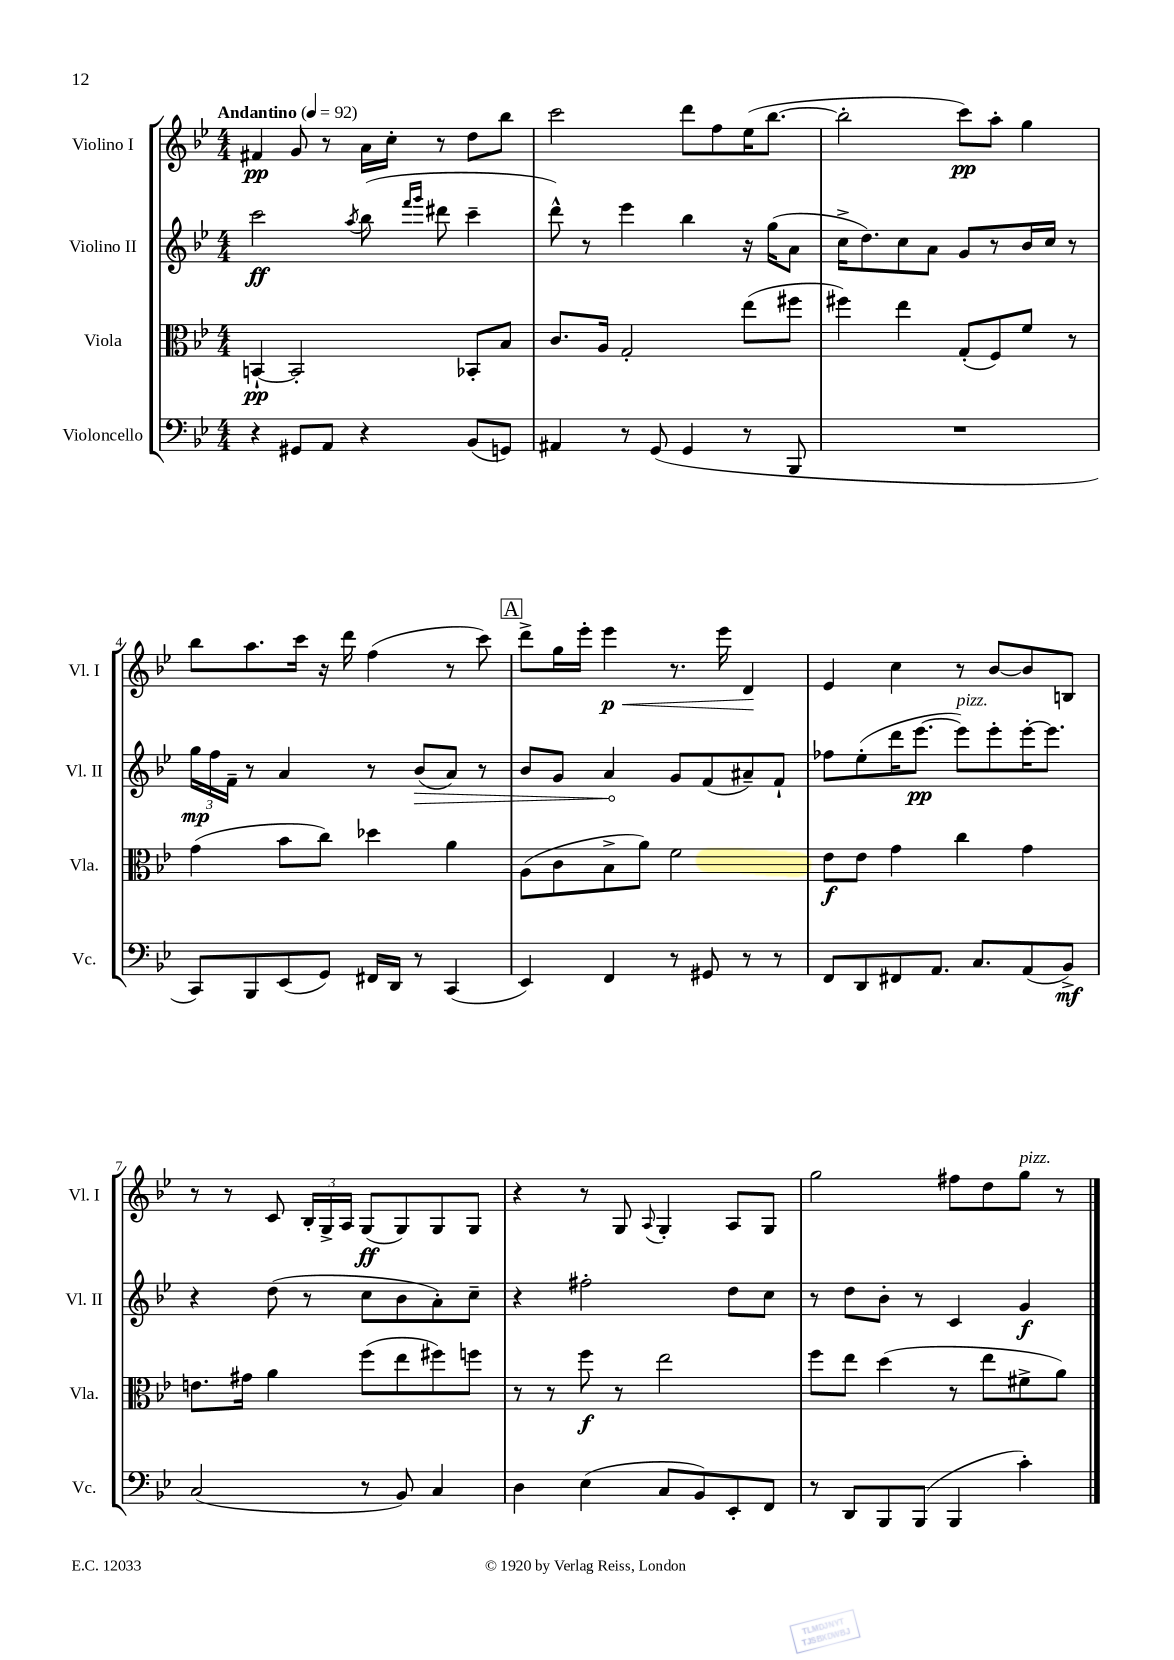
<<
\new StaffGroup <<
\new Staff = "s0" \with { instrumentName = "Violino I" shortInstrumentName = "Vl. I" } {
    \clef treble \key bes \major \numericTimeSignature \time 4/4 \tempo "Andantino" 4 = 92
    \autoBeamOff fis'4\pp g'8 r8 a'16[ c''16]-. r8 d''8[ bes''8] |
    c'''2 d'''8[ f''8 ees''16( bes''8.]~ |
    bes''2-. c'''8[\pp) a''8]-. g''4 |
    bes''8[ a''8. c'''16] r16 d'''16 f''4( r8 c'''8) |
    \mark \markup { \box "A" } d'''8[-> g''16 ees'''16]-. ees'''4\p\< r8. ees'''16 d'4\! |
    ees'4 c''4 r8 bes'8[~ bes'8 b8] |
    r8 r8 c'8 \tuplet 3/2 { bes16[-. g16-> a16] } g8[\ff( g8) g8 g8] |
    r4 r8 g8 \appoggiatura { a8 } g4-. a8[ g8] |
    g''2 fis''8[ d''8 g''8]^\markup { \italic "pizz." } r8 \bar "|." |
}
\new Staff = "s1" \with { instrumentName = "Violino II" shortInstrumentName = "Vl. II" } {
    \clef treble \key bes \major \numericTimeSignature \time 4/4
    \autoBeamOff c'''2\ff \acciaccatura { a''8 } bes''8( \grace { f'''16[ g'''16] } dis'''8 c'''4-- |
    d'''8-^) r8 ees'''4 bes''4 r16 g''16[( a'8] |
    c''16[-> d''8.) c''8 a'8] g'8[ r8 bes'16 c''16] r8 |
    \tuplet 3/2 { g''16[\mp f''16 f'16]-- } r8 a'4 r8 \once \override Hairpin.circled-tip = ##t bes'8[\>( a'8]) r8 |
    \mark \markup { \box "A" } bes'8[ g'8] a'4\! g'8[ f'8( ais'8--) f'8]-! |
    fes''8[ ees''8-.( d'''16 ees'''8.]~\pp ees'''8[^\markup { \italic "pizz." }) ees'''8-. ees'''16~-. ees'''8.] |
    r4 d''8( r8 c''8[ bes'8 a'8-.) c''8]-- |
    r4 fis''2-. d''8[ c''8] |
    r8 d''8[ bes'8]-. r8 c'4 g'4\f \bar "|." |
}
\new Staff = "s2" \with { instrumentName = "Viola" shortInstrumentName = "Vla." } {
    \clef alto \key bes \major \numericTimeSignature \time 4/4
    \autoBeamOff b,4~-!\pp b,2-. bes,8[-. bes8] |
    c'8.[ a16] g2-. ees''8[( fis''8] |
    fis''4) ees''4 g8[-.( f8) f'8] r8 |
    g'4( bes'8[ c''8]) des''4 a'4 |
    \mark \markup { \box "A" } a8[( c'8 bes8-> a'8]) f'2 |
    ees'8[\f ees'8] g'4 c''4 g'4 |
    e'8.[ gis'16] a'4 f''8[( ees''8 fis''8) f''8] |
    r8 r8 f''8\f r8 ees''2 |
    f''8[ ees''8] d''4( r8 ees''8[ fis'8-> a'8]) \bar "|." |
}
\new Staff = "s3" \with { instrumentName = "Violoncello" shortInstrumentName = "Vc." } {
    \clef bass \key bes \major \numericTimeSignature \time 4/4
    \autoBeamOff r4 gis,8[ a,8] r4 bes,8[( g,8]) |
    ais,4 r8 g,8( g,4 r8 bes,,8 |
    R1 |
    c,8[) bes,,8 ees,8( g,8]) fis,16[ d,16] r8 c,4( |
    \mark \markup { \box "A" } ees,4) f,4 r8 gis,8 r8 r8 |
    f,8[ d,8 fis,8 a,8.] c8.[ a,8( bes,8]->\mf) |
    c2( r8 bes,8) c4 |
    d4 ees4( c8[ bes,8) ees,8-. f,8] |
    r8 d,8[ bes,,8 bes,,8]( bes,,4 c'4-.) \bar "|." |
}
>>
>>
